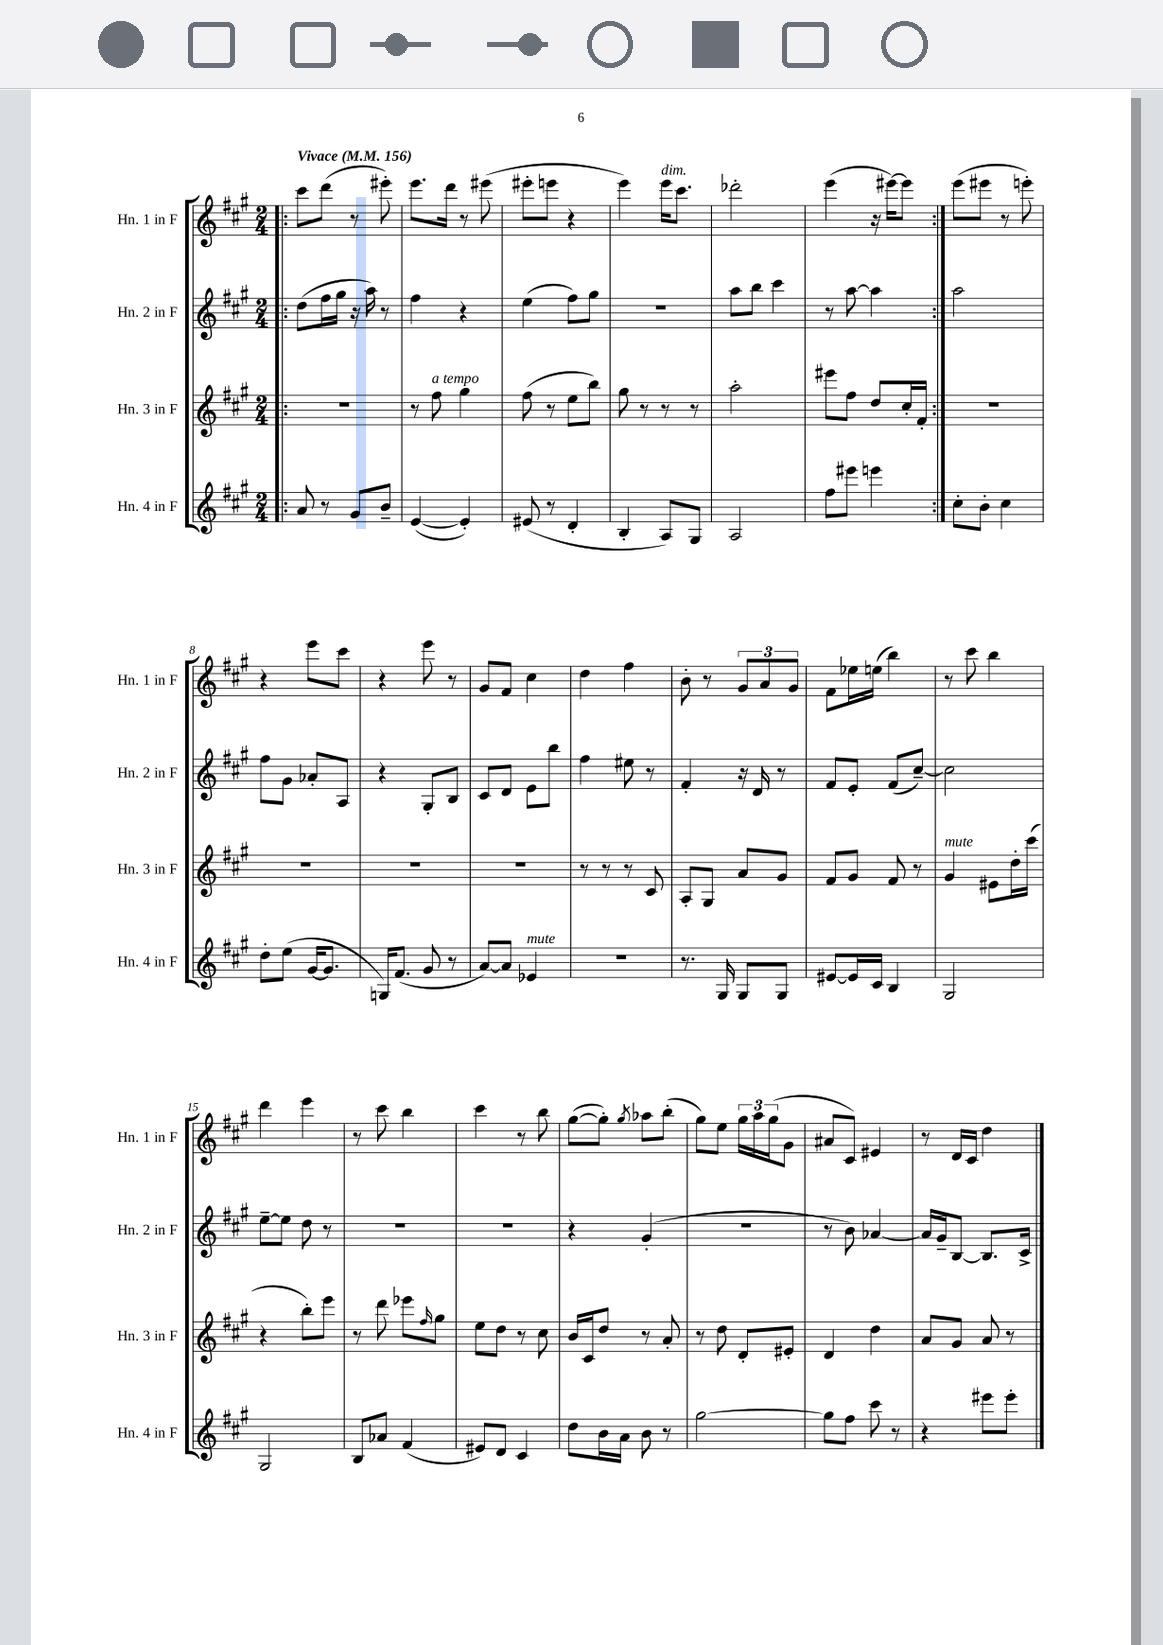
<<
\new StaffGroup <<
\new Staff = "s0" \with { instrumentName = "Hn. 1 in F" shortInstrumentName = "Hn. 1 in F" } {
    \clef treble \key a \major \numericTimeSignature \time 2/4 \tempo "Vivace" 4 = 156
    \repeat volta 2 { \bar ".|:" cis'''8 d'''8( r8 eis'''8-.) |
    e'''8. d'''16 r8 eis'''8( |
    eis'''8-. e'''8 r4 |
    e'''4) e'''16^\markup { \italic "dim." } cis'''8. |
    des'''2-. |
    e'''4( r16 eis'''16~) eis'''8 | }
    e'''8( eis'''8 r8 e'''8-.) |
    r4 e'''8 cis'''8 |
    r4 e'''8 r8 |
    gis'8 fis'8 cis''4 |
    d''4 fis''4 |
    b'8-. r8 \tuplet 3/2 { gis'8 a'8 gis'8 } |
    fis'8 ees''16 e''16( b''4) |
    r8 cis'''8 b''4 |
    d'''4 e'''4 |
    r8 cis'''8 b''4 |
    cis'''4 r8 b''8 |
    gis''8~( gis''8-.) \acciaccatura { gis''8 } aes''8 b''8-.( |
    gis''8) e''8 \tuplet 3/2 { gis''16 a''16 gis''16( } gis'8 |
    ais'8 cis'8) eis'4 |
    r8 d'16 cis'16 d''4 \bar "|." |
}
\new Staff = "s1" \with { instrumentName = "Hn. 2 in F" shortInstrumentName = "Hn. 2 in F" } {
    \clef treble \key a \major \numericTimeSignature \time 2/4
    \repeat volta 2 { \bar ".|:" d''8( fis''16 gis''16 r16 a''16) r8 |
    fis''4 r4 |
    e''4( fis''8) gis''8 |
    r2 |
    a''8 b''8 cis'''4 |
    r8 a''8~ a''4 | }
    a''2 |
    fis''8 gis'8 aes'8-. a8 |
    r4 gis8-. b8 |
    cis'8 d'8 e'8 b''8 |
    fis''4 eis''8 r8 |
    fis'4-. r16 d'16 r8 |
    fis'8 e'8-. fis'8( cis''8~--) |
    cis''2 |
    e''8~-- e''8 d''8 r8 |
    r2 |
    R2 |
    r4 gis'4-.( |
    r2 |
    r8 b'8) aes'4~ |
    aes'16 gis'16-- b8~ b8. cis'16-> \bar "|." |
}
\new Staff = "s2" \with { instrumentName = "Hn. 3 in F" shortInstrumentName = "Hn. 3 in F" } {
    \clef treble \key a \major \numericTimeSignature \time 2/4
    \repeat volta 2 { \bar ".|:" R2 |
    r8 fis''8^\markup { \italic "a tempo" } gis''4 |
    fis''8( r8 e''8 b''8) |
    gis''8 r8 r8 r8 |
    a''2-. |
    eis'''8 fis''8 d''8 cis''16-. fis'16-. | }
    R2 |
    R2 |
    R2 |
    R2 |
    r8 r8 r8 cis'8 |
    a8-. gis8 a'8 gis'8 |
    fis'8 gis'8 fis'8 r8 |
    gis'4^\markup { \italic "mute" } eis'8 d''16-. cis'''16( |
    r4 b''8-.) e'''8 |
    r8 d'''8 ees'''8 \grace { fis''16 } gis''8 |
    e''8 d''8 r8 cis''8 |
    b'16 cis'16 d''8 r8 a'8-. |
    r8 d''8 d'8-. eis'8-. |
    d'4 d''4 |
    a'8 gis'8 a'8 r8 \bar "|." |
}
\new Staff = "s3" \with { instrumentName = "Hn. 4 in F" shortInstrumentName = "Hn. 4 in F" } {
    \clef treble \key a \major \numericTimeSignature \time 2/4
    \repeat volta 2 { \bar ".|:" a'8 r8 gis'8 b'8-- |
    e'4~( e'4-.) |
    eis'8( r8 d'4-. |
    b4-. a8) gis8 |
    a2 |
    fis''8 eis'''8 e'''4 | }
    cis''8-. b'8-. cis''4 |
    d''8-. e''8( gis'16~ gis'8. |
    g16) fis'8.( gis'8 r8 |
    a'8~) a'8 ees'4^\markup { \italic "mute" } |
    R2 |
    r8. gis16 gis8 gis8 |
    eis'8~ eis'16 cis'16 b4 |
    gis2 |
    gis2 |
    b8 aes'8 fis'4( |
    eis'8) d'8 cis'4 |
    d''8 b'16 a'16 b'8 r8 |
    gis''2~ |
    gis''8 fis''8 cis'''8 r8 |
    r4 eis'''8 eis'''8-. \bar "|." |
}
>>
>>
